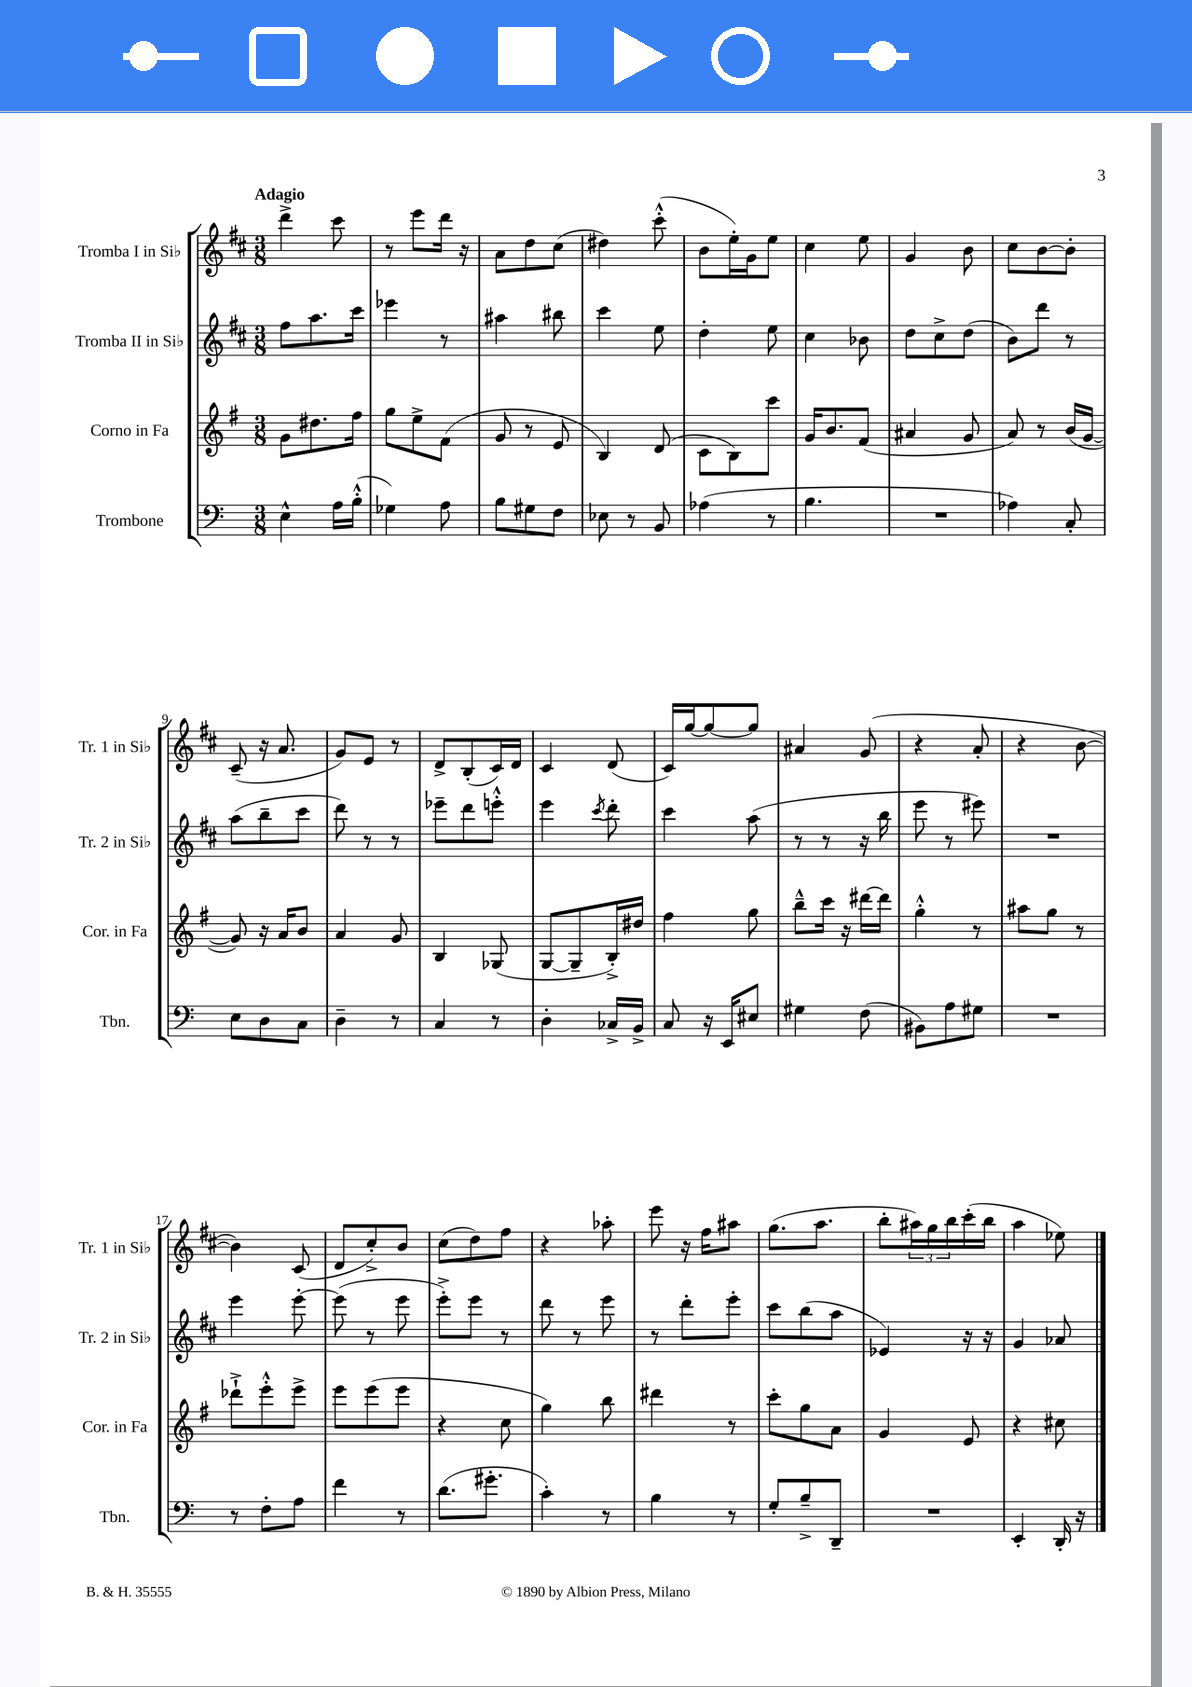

**kern	**kern	**kern	**kern
*part4	*part3	*part2	*part1
*staff4	*staff3	*staff2	*staff1
*I"Trombone	*I"Corno in Fa	*I"Tromba II in Si♭	*I"Tromba I in Si♭
*I'Tbn.	*I'Cor. in Fa	*I'Tr. 2 in Si♭	*I'Tr. 1 in Si♭
*clefF4	*clefG2	*clefG2	*clefG2
*k[]	*k[f#]	*k[f#c#]	*k[f#c#]
*M3/8	*M3/8	*M3/8	*M3/8
=1	=1	=1	=1
!	!	!	!LO:TX:a:B:t=Adagio
4E^^\	8g\L	8ff#\L	4ddd^\
.	8.dd#X\	8.aa\	.
16A\LL	.	.	8ccc#\
(16B'^^\JJ	16ff#\Jk	16ccc#\Jk	.
=2	=2	=2	=2
4G-X\)	8gg\L	4eee-X\	8r
.	8ee^\	.	8eee\L
8A\	(8f#\J	8r	16ddd\Jk
.	.	.	16r
=3	=3	=3	=3
8B\L	8g/	4aa#X\	8a\L
8G#X\	8r	.	8dd\
8F\J	8e/	8bb#X\	(8cc#\J
=4	=4	=4	=4
8E-X\	4B/)	4ccc#\	4dd#X\)
8r	.	.	.
8BB/	(8d/	8ee\	(8ccc#'^^\
=5	=5	=5	=5
(4A-X\	8c\L	4dd'\	8b\L
.	8B\)	.	16ee'\L)
.	.	.	16g\J
8r	8ccc\J	8ee\	8ee\J
=6	=6	=6	=6
4.B\	16g/KL	4cc#\	4cc#\
.	8.b/	.	.
.	(8f#/J	8b-X\	8ee\
=7	=7	=7	=7
4.r	4a#X/	8dd\L	4g/
.	.	8cc#^\	.
.	8g/	(8dd\J	8b\
=8	=8	=8	=8
4A-X\)	8a/)	8b\L)	8cc#\L
.	8r	8ddd\J	[8b\
8C'/	(16b/LL	8r	8b'\J]
.	[16g/JJ	.	.
!!LO:LB:g=z
=9	=9	=9	=9
8E\L	8g/])	(8aa\L	(8c#~/
8D\	16r	8bb~\	16r
.	16a/KL	.	8.a/
8C\J	8b/J	8ccc#\J	.
=10	=10	=10	=10
4D~\	4a/	8ddd\)	8g/L)
.	.	8r	8e/J
8r	8g/	8r	8r
=11	=11	=11	=11
4C/	4B/	8eee-X~\L	8d^/L
.	.	8ddd\	(8B'/
8r	(8G-X/	8eeen'^^\J	16c#/L)
.	.	.	16d/JJ
=12	=12	=12	=12
4D'\	[8G/L	4eee\	4c#/
.	8G~/]	.	.
.	.	8qccc#/	.
16C-X^/LL	16B'^/L)	8ddd'\	(8d/
16BB^/JJ	16dd#X/JJ	.	.
=13	=13	=13	=13
8C/	4ff#\	4ccc#\	16c#/LL)
.	.	.	[16gg/J
16r	.	.	8gg/_
16EE/KL	.	.	.
8E#X/J	8gg\	(8aa\	8gg/J]
=14	=14	=14	=14
4G#X\	8bb~^^\L	8r	4a#X/
.	16ccc\Jk	8r	.
.	16r	.	.
(8F\	[16ddd#X\LL	16r	(8g/
.	16ddd#\JJ]	16bb\	.
=15	=15	=15	=15
8BB#X\L)	4gg'^^\	8eee\	4r
8A\	.	8r	.
8G#X\J	8r	8eee#X\)	8a'/
=16	=16	=16	=16
4.r	8aa#X\L	4.r	4r
.	8gg\J	.	.
.	8r	.	[8b\
!!LO:LB:g=z
=17	=17	=17	=17
8r	8ddd-X`^\L	4eee\	4b\])
8F'\L	8eee'^^\	.	.
8A\J	8eee^\J	[8eee'\	(8c#/
=18	=18	=18	=18
4f\	8eee\L	(8eee\]	8d/L
.	(8eee\	8r	8cc#'^/)
8r	8eee\J	8eee\	8b/J
=19	=19	=19	=19
(8.d\L	4r	8eee'^\L)	(8cc#\L
.	.	8eee\J	8dd\)
8.g#X'\J	.	.	.
.	8cc\	8r	8ff#\J
=20	=20	=20	=20
4c'\)	4gg\)	8ddd\	4r
.	.	8r	.
8r	8bb\	8eee\	8aa-X'\
=21	=21	=21	=21
4B\	4ddd#X\	8r	8eee\
.	.	8ddd'\L	16r
.	.	.	16ff#\KL
8r	8r	8eee'\J	8aa#X\J
=22	=22	=22	=22
8G'/L	8ccc'\L	8ccc#\L	(8.gg\L
8B~^/	8gg\	(8bb\	.
.	.	.	8.aa\J
8DD~/J	8a\J	8aa\J	.
=23	=23	=23	=23
4.r	4g/	4e-X/)	8bb'\L
.	.	.	24aa#X\L)
.	.	.	24gg\
.	.	.	24bb\
.	8e/	16r	(16ccc#'\
.	.	16r	16bb\JJ
=24	=24	=24	=24
4EE'/	4r	4g/	4aa\
16DD'/	8cc#X\	8a-X/	8ee-X\)
16r	.	.	.
==	==	==	==
*-	*-	*-	*-
